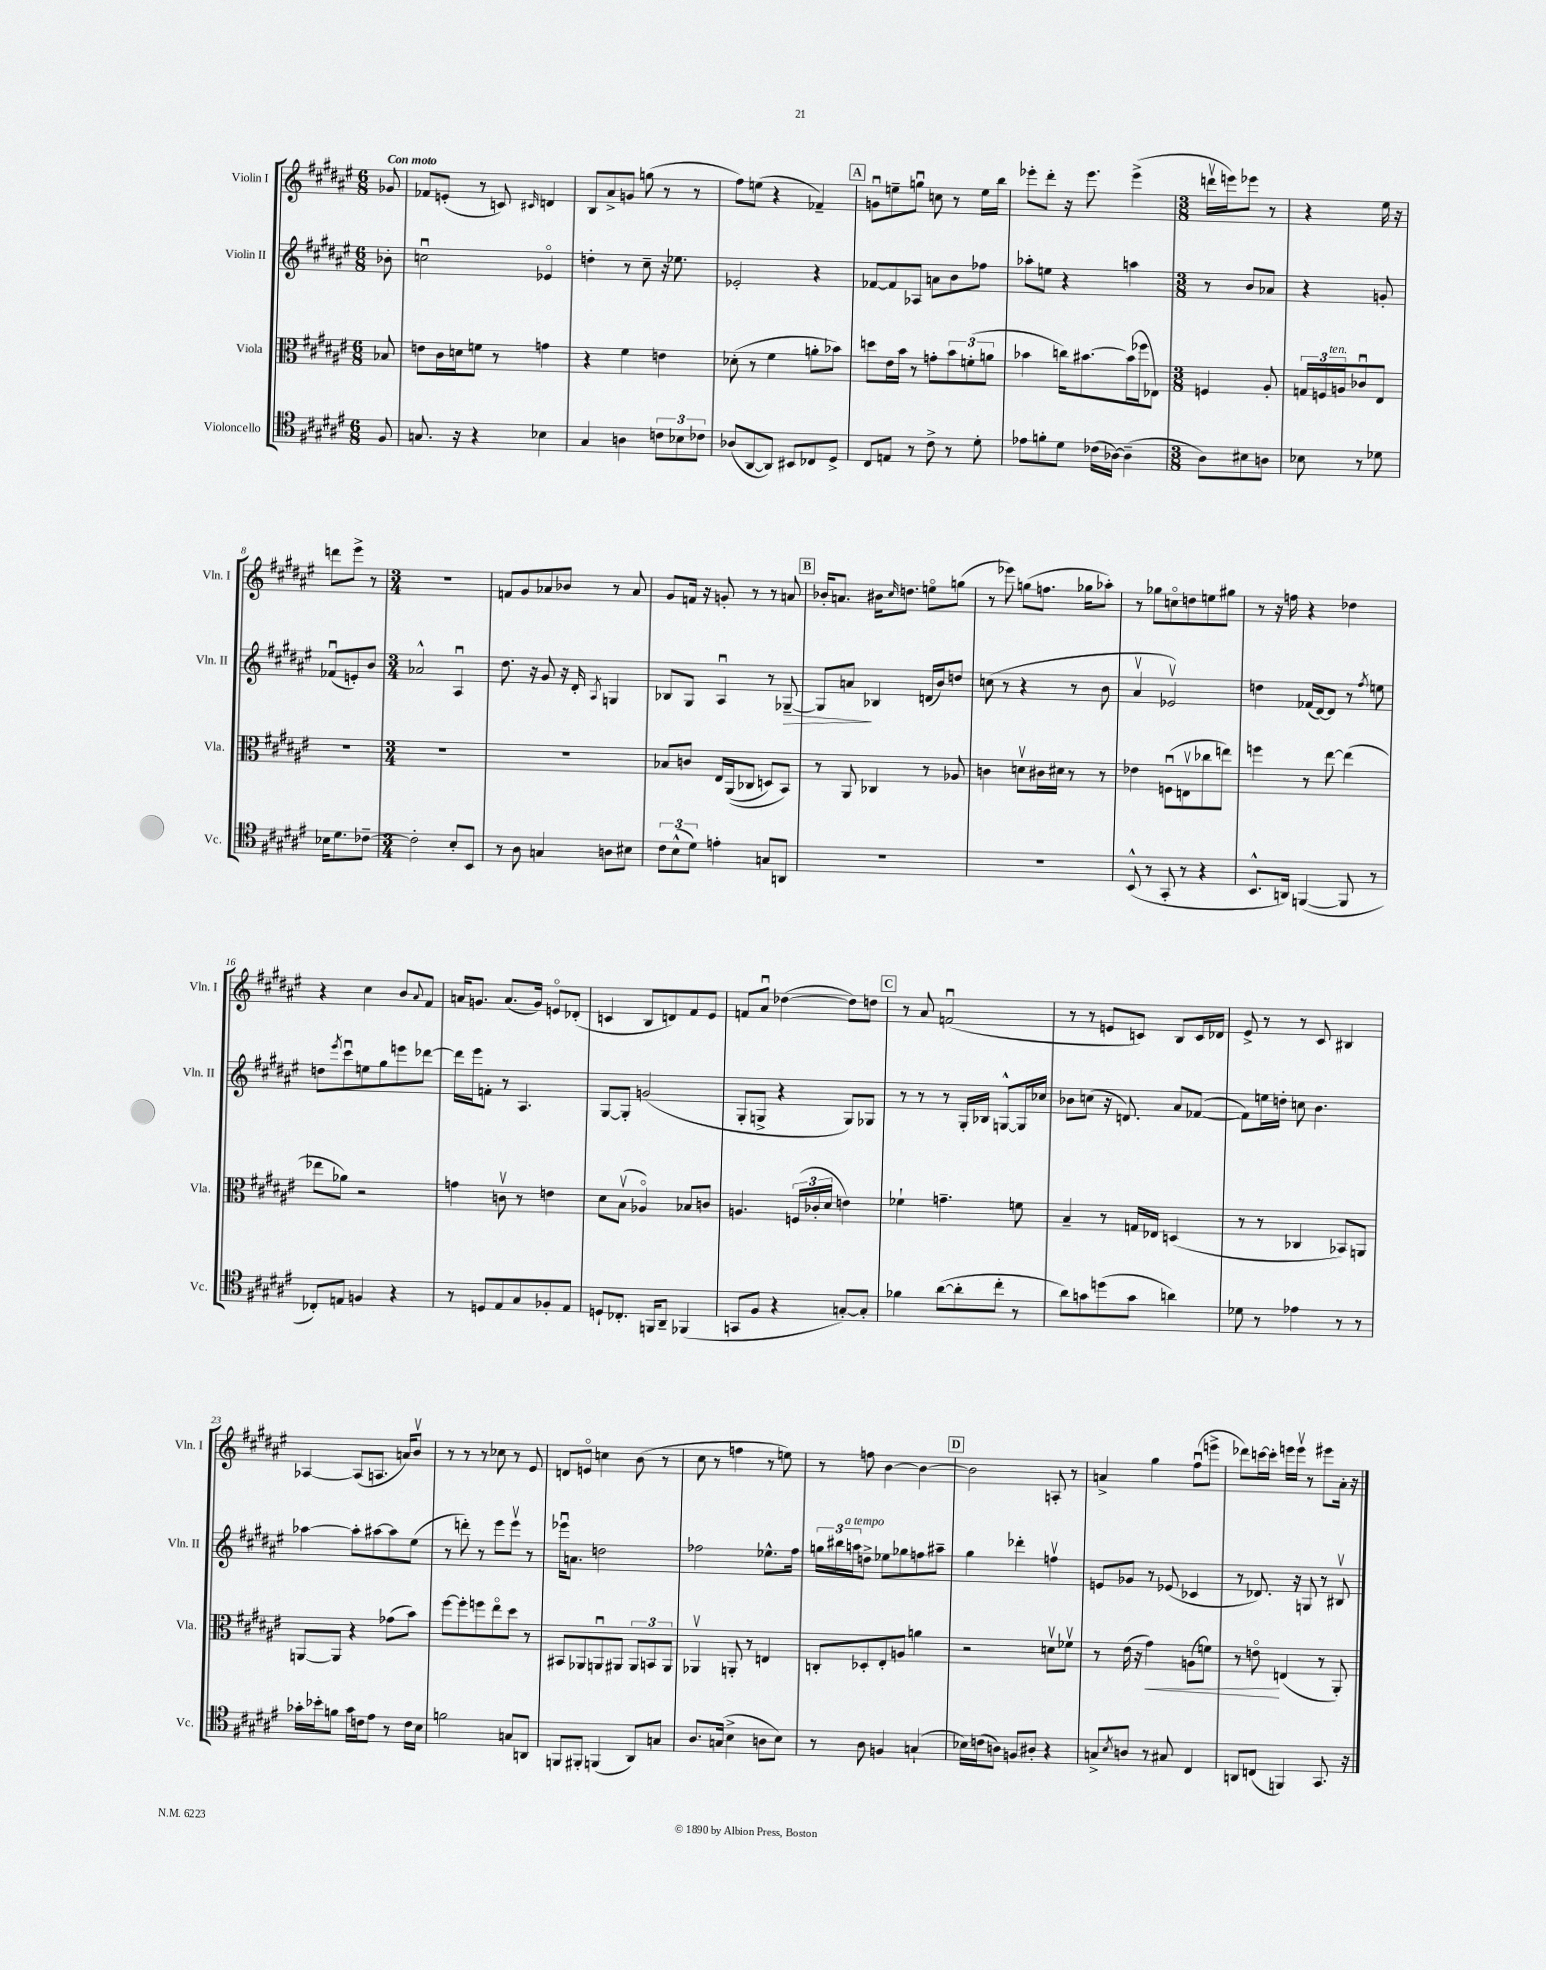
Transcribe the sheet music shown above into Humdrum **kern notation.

**kern	**kern	**dynam	**kern	**dynam	**kern
*part4	*part3	*part3	*part2	*part2	*part1
*staff4	*staff3	*staff3	*staff2	*staff2	*staff1
*I"Violoncello	*I"Viola	*	*I"Violin II	*	*I"Violin I
*I'Vc.	*I'Vla.	*	*I'Vln. II	*	*I'Vln. I
*clefC4	*clefC3	*	*clefG2	*	*clefG2
*k[f#c#g#d#a#e#]	*k[f#c#g#d#a#e#]	*	*k[f#c#g#d#a#e#]	*	*k[f#c#g#d#a#e#]
*M6/8	*M6/8	*	*M6/8	*	*M6/8
=	=	=	=	=	=
!	!	!	!	!	!LO:TX:a:B:t=Con moto
8F#/	8B-X/	.	8b-X'\	.	8g-X/
=1	=1	=1	=1	=1	=1
8.Gn/	8en\L	.	2ccnu\	.	8f-X/L
.	16c#\L	.	.	.	(8en'/J
16r	16dn\J	.	.	.	.
4r	8fn\J	.	.	.	8r
.	8r	.	.	.	8cn/)
.	.	.	.	.	16qqc#X/
4B-X\	4gn\	.	4e-X/	.	4dn/
=2	=2	=2	=2	=2	=2
4G#/	4r	.	4ddn'\	.	8B/L
.	.	.	.	.	8a#^/
4An\	4f#\	.	8r	.	8gn/J
.	.	.	8cc#~\	.	(8ggn\
12cn\L	4en\	.	16r	.	8r
.	.	.	8.ee-X\	.	.
12B-X\	.	.	.	.	.
.	.	.	.	.	8r
12c-X\J	.	.	.	.	.
=3	=3	=3	=3	=3	=3
(8A-X/L	(8d-X'\	.	2e-X'/	.	8ff#\L)
[8AA#/	8r	.	.	.	(8een\J
8AA#/J])	4f#\	.	.	.	4r
8BB#X/L	.	.	.	.	.
8C-X/	8an'\L	.	4r	.	4f-X~/)
8D#^/J	8b-X\J)	.	.	.	.
!!LO:REH:place=s1:t=A
=4	=4	=4	=4	=4	=4
8C#/L	8ddn\L	.	[8f-X/L	.	8gnu\L
8En/J	16e#\L	.	8f-/]	.	8een~\
.	16b\JJ	.	.	.	.
8r	8r	.	8A-X/J	.	8ggnu\J
8c#^\	8gn'\L	.	8an\L	.	8ccn\
8r	12b\	.	8b\	.	8r
.	(12fn'\	.	.	.	.
8d#'\	.	.	8ff-X\J	.	16ee\LL
.	12an\J	.	.	.	.
.	.	.	.	.	16bb\JJ
=5	=5	=5	=5	=5	=5
8e-X\L	4b-X\	.	8aa-X'\L	.	8eee-X'\L
8fn'\	.	.	8een\J	.	8ddd#'\J
8d#\J	16ccn\KL)	.	4r	.	16r
.	[8.b#X\	.	.	.	8.eee-\
(16c-X\LL	.	.	.	.	.
[16A-X\JJ)	.	.	.	.	.
(4A-~\]	(16b#\L]	.	4aan\	.	(4eee-^\
.	16ff-X\J	.	.	.	.
.	8E-X\J)	.	.	.	.
=6	=6	=6	=6	=6	=6
*M3/8	*M3/8	*	*M3/8	*	*M3/8
8A#\L)	4Fn/	.	8r	.	16dddnv\LL
.	.	.	.	.	16eeen\J)
8B#X\	.	.	8b/L	.	8eee-X\J
8An\J	8A#'/	.	8a-X/J	.	8r
=7	=7	=7	=7	=7	=7
8B-X\	24Gn/LL	.	4r	.	4r
.	24Fn/	.	.	.	.
!	!LO:TX:a:i:t=ten.	!	!	!	!
.	24An/J	.	.	.	.
8r	8c-Xu/	.	.	.	.
8d-X\	8E#/J	.	8gn'/	.	16ee#\
.	.	.	.	.	16r
!!LO:LB:g=z
=8	=8	=8	=8	=8	=8
16B-X\KL	4.r	.	(8f-Xu/L	.	8dddn\L
8.d#\	.	.	.	.	.
.	.	.	8en'/)	.	8eee#^\J
[8c-X~\J	.	.	8b/J	.	8r
=9	=9	=9	=9	=9	=9
*M3/4	*M3/4	*	*M3/4	*	*M3/4
2c-'\]	2.r	.	2a-X^^/	.	2.r
8B'/L	.	.	4A#u/	.	.
8BB/J	.	.	.	.	.
=10	=10	=10	=10	=10	=10
8r	2.r	.	8.dd#\	.	8fn/L
8A#\	.	.	.	.	8g#/
.	.	.	16r	.	.
4Gn/	.	.	8g#/	.	8a-X/
.	.	.	16r	.	8b-X/J
.	.	.	16d#'/	.	.
.	.	.	8qA#/	.	.
8An\L	.	.	4Gn/	.	8r
8B#X\J	.	.	.	.	8a-/
=11	=11	=11	=11	=11	=11
12c#\L	8B-X/L	.	8B-X/L	.	8g#/L
(12B^^\	.	.	.	.	.
.	8cn/J	.	8G#/J	.	16fn/Jk
12d#\J)	.	.	.	.	.
.	.	.	.	.	16r
4en'\	16E#/LL	.	4A#u/	.	8gn'/
.	((16AA#/J	.	.	.	.
.	8C-X/J	.	.	.	8r
8Gn/L	8Dn/L)	.	8r	.	8r
!	!	!	!	!LO:HP:b	!
8AAn/J	8BB/J)	.	[8G-X~/	>	8an/
!!LO:REH:place=s1:t=B
=12	=12	=12	=12	=12	=12
2.r	8r	.	8G-/L]	.	16b-X'/KL
.	.	.	.	.	8.an/J
.	8AA#/	.	8an/J	.	.
.	4C-X/	.	4B-X/	]	16b#X\KL
.	.	.	.	.	16qqcc#/
.	.	.	.	.	8.ddn\J
.	8r	.	(16dn/LL	.	8een\L
.	.	.	16b/J)	.	.
.	8A-X/	.	8ddn/J	.	(8ggn\J
=13	=13	=13	=13	=13	=13
2.r	4cn\	.	(8ccn\	.	8r
.	.	.	8r	.	8eee-X\)
.	8dnv\L	.	4r	.	(8ggn\L
.	16c#X\L	.	.	.	8.ffn\J
.	16d#X\JJ	.	.	.	.
.	8r	.	8r	.	.
.	.	.	.	.	16gg-X\KL
.	8r	.	8b\	.	8aa-X'\J)
=14	=14	=14	=14	=14	=14
(8BB^^/	4e-X\	.	4a#v/	.	8r
8r	.	.	.	.	8gg-X\L
8GG#'/	(8Fnu\L	.	2e-Xv/)	.	8ccn\
8r	8Env\	.	.	.	8ddn\
4r	8cc-X\	.	.	.	8een\
.	8een\J)	.	.	.	8gg#X\J
=15	=15	=15	=15	=15	=15
8.BB^^/L	4ffn\	.	4ddn\	.	8r
.	.	.	.	.	16r
16AAn/Jk)	.	.	.	.	16ffn\
([4FFn/	8r	.	(16f-X/LL	.	4r
.	.	.	[16d#/J)	.	.
.	[8ee#\	.	8d#/J]	.	.
8FF/]	(4ee#\]	.	8r	.	4dd-X\
.	.	.	8qff#/	.	.
8r	.	.	8een\	.	.
!!LO:LB:g=z
=16	=16	=16	=16	=16	=16
8C-X'/L)	8ee-X\L	.	8ddn\L	.	4r
.	.	.	8qeee#/	.	.
8En/J	8a-X\J)	.	8ccc#u\	.	.
4Fn/	2r	.	8een\	.	4cc#\
.	.	.	8gg#\	.	.
4r	.	.	8eeen\	.	8b/L
.	.	.	.	.	8qqa#/
.	.	.	[8ddd-X\J	.	8f#/J
=17	=17	=17	=17	=17	=17
8r	4gn\	.	16ddd-\LL]	.	16an/KL
.	.	.	16eee#\J	.	8.gn/J
8Dn/L	.	.	8fn'\J	.	.
8E#/	8cnv\	.	8r	.	(8.a/L
8G#/	8r	.	4.A#/	.	.
.	.	.	.	.	16g/Jk)
8F-X'/	4en\	.	.	.	8en/L
8E#/J	.	.	.	.	(8d-X'/J
=18	=18	=18	=18	=18	=18
8Dn`/L	8d#\L	.	[8G#/L	.	4cn/
8.C-X'/J	(8Bv\J	.	8G#'/J]	.	.
.	4A-X/)	.	(2gn/	.	8B/L
16FFn/KL	.	.	.	.	.
8AA#~/J	.	.	.	.	8dn/)
(4FF-X/	8B-X/L	.	.	.	8f#/
.	8cn/J	.	.	.	8e#/J
=19	=19	=19	=19	=19	=19
8GGn/L	4.An/	.	8G#'/L	.	8fn/L
8F#/J	.	.	8Gn^/J	.	8a#u/J
4r	.	.	4r	.	([4dd-X\
.	(24Fn/LL	.	.	.	.
.	24c-X'/	.	.	.	.
.	24d#/JJ	.	.	.	.
[8Gn'/L)	4en\)	.	8G/L)	.	8dd-\L])
8G'/J]	.	.	8G-X/J	.	8ddn\J
!!LO:REH:place=s1:t=C
=20	=20	=20	=20	=20	=20
4f-X\	4f-X`\	.	8r	.	8r
.	.	.	8r	.	8a#/
([8a#\L	4.gn~\	.	8r	.	(2fnu/
8a#'\]	.	.	16G#'/LL	.	.
.	.	.	16B-X/JJ	.	.
8cc#'\J	.	.	[8Gn^^/L	.	.
8r	8fn\	.	16G/L]	.	.
.	.	.	16cc-X/JJ	.	.
=21	=21	=21	=21	=21	=21
8a#\L)	4B~/	.	8b-X\L	.	8r
8gn\	.	.	(8ccn\J	.	8r
(8ddn\	8r	.	16r	.	8en/L
.	.	.	8.dn/)	.	.
8g\J	16Gn/LL	.	.	.	8cn/J)
.	16E-X/JJ	.	.	.	.
4an\)	(4Dn/	.	8a#/L	.	8B/L
.	.	.	([8f-X/J	.	16c/L
.	.	.	.	.	16d-X/JJ
=22	=22	=22	=22	=22	=22
8d-X\	8r	.	8f-\L])	.	8e#^/
8r	8r	.	16een\L	.	8r
.	.	.	16ddn'\JJ	.	.
4e-X\	4C-X/	.	8ccn\	.	8r
.	.	.	4.b\	.	8c#/
8r	8BB-X/L)	.	.	.	4B#X/
8r	8AAn/J	.	.	.	.
!!LO:LB:g=z
=23	=23	=23	=23	=23	=23
16g-X'\LL	[8AAn/L	.	[4aa-X\	.	[4A-X/
16b-X'\J	.	.	.	.	.
8fn\J	8AA/J]	.	.	.	.
16g-\LL	4r	.	8aa-'\L]	.	(8A-/L]
16cn\J	.	.	.	.	.
8e#\J	.	.	[8aa#X\	.	8.An/J
8r	(8g-X\L	.	8aa#\]	.	.
.	.	.	.	.	16an/KL)
16c\LL	8b\J)	.	(8ee#\J	.	8bv/J
16B\JJ	.	.	.	.	.
=24	=24	=24	=24	=24	=24
2fn\	[8ff#\L	.	8r	.	8r
.	8ff#'\]	.	8dddn'\)	.	8r
.	8ffn\	.	8r	.	8r
.	8ee#\	.	8eee#\L	.	8cc-X\
8Gn/L	8dd#\J	.	8eee#v\J	.	8r
8AAn/J	8r	.	8r	.	8e#/
=25	=25	=25	=25	=25	=25
8FFn/L	8BB#X/L	.	16eee-Xu\KL	.	8dn/L
.	.	.	8.an\J	.	.
8FF#X'/J	8AA-X/	.	.	.	8en/J
(4FFn/	8AAnu/	.	2ddn\	.	4ccn\
.	8AA#X/J	.	.	.	.
8AA#/L)	12AA#/L	.	.	.	(8b\
.	12BBn/	.	.	.	.
8Gn/J	.	.	.	.	8r
.	12AA#/J	.	.	.	.
=26	=26	=26	=26	=26	=26
8.A#/L	4AA-Xv/	.	2ff-X\	.	8cc#\
.	.	.	.	.	8r
(16Gn/Jk	.	.	.	.	.
4B^\	8AAn'/	.	.	.	4ffn\
.	8r	.	.	.	.
8An\L	4En/	.	8.ee-X^^\L	.	8r
8B\J)	.	.	.	.	8een\)
.	.	.	16ff-\Jk	.	.
=27	=27	=27	=27	=27	=27
8r	8Cn'/L	.	24ggn\LL	.	8r
.	.	.	24bb#X\	.	.
!	!	!	!LO:TX:a:i:t=a tempo	!	!
.	.	.	24aan\J	.	.
8A#\	8D-X'/	.	8ddn^\J	.	8ffn\
4Fn/	8E#'/	.	8ee-X\L	.	[4b\
.	8An/J	.	8gg-X\	.	.
(4Gn`/	4an\	.	8ffn\	.	4b\_
.	.	.	8aa#X~\J	.	.
!!LO:REH:place=s1:t=D
=28	=28	=28	=28	=28	=28
16B-X\LL)	2r	.	4gg#\	.	2b\]
(16cn\J	.	.	.	.	.
8An\J)	.	.	.	.	.
8Fn/L	.	.	4ddd-X'\	.	.
8A#X'/J	.	.	.	.	.
4r	8dnv\L	.	4ffnv\	.	8An'/
.	8f-Xv\J	.	.	.	8r
=29	=29	=29	=29	=29	=29
8Gn^/L	8r	.	8en/L	.	4an^/
8qB/	.	.	.	.	.
8An/J	(16e#\	.	8g-X/J	.	.
.	16r	.	.	.	.
!	!	!LO:HP:b	!	!	!
8r	4g#\)	<	8r	.	4gg#\
8G#X/	.	.	(8e-X/	.	.
4C#/	(8An\L	.	4c-X/	.	(8ff#u\L
.	8fn\J)	.	.	.	8eeen^\J
=30	=30	=30	=30	=30	=30
8AAn/L	8r	.	8r	.	8ddd-X\L)
(8Cn/J	8en\	.	8.d-X/)	.	[16cccn\L
.	.	.	.	.	16ccc'\JJ]
4FFn/)	(4En/	[	.	.	16eeen\LL
.	.	.	16r	.	16eeev\JJ
.	.	.	8Gn/	.	8r
8.GG#/	8r	.	8r	.	8eee#X\L
.	8AA#'/)	.	8B#Xv/	.	16a#'\Jk
16r	.	.	.	.	16r
==	==	==	==	==	==
*-	*-	*-	*-	*-	*-
